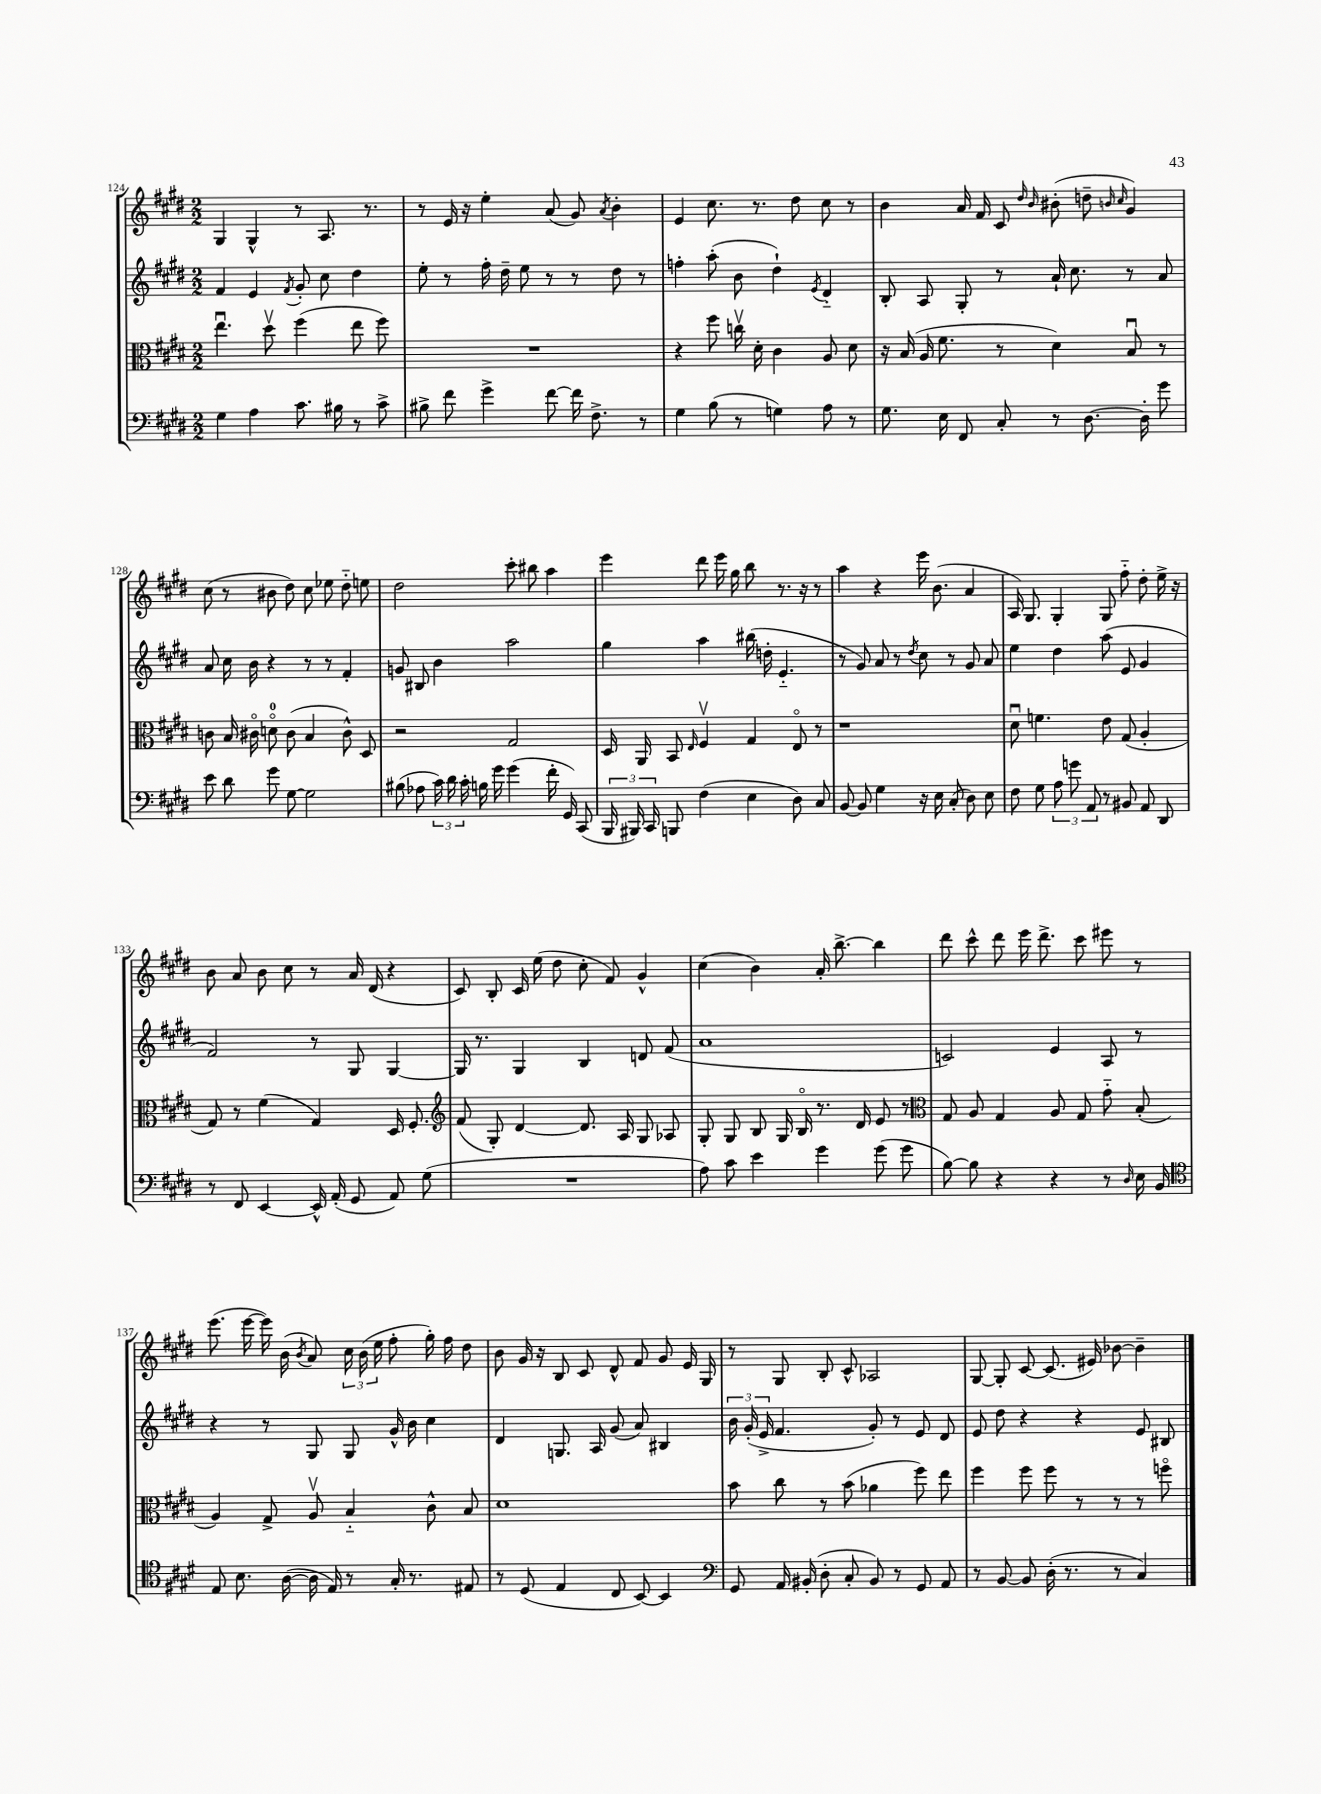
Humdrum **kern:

**kern	**kern	**kern	**kern
*part4	*part3	*part2	*part1
*staff4	*staff3	*staff2	*staff1
*clefF4	*clefC3	*clefG2	*clefG2
*k[f#c#g#d#]	*k[f#c#g#d#]	*k[f#c#g#d#]	*k[f#c#g#d#]
*M2/2	*M2/2	*M2/2	*M2/2
=124	=124	=124	=124
4G#\	4.eeu\	4f#/	4G#/
4A\	.	4e/	4G#^^/
.	8dd#v\	.	.
.	.	8qf#/	.
8.c#\	(4ff#\	8g#'/	8r
.	.	8cc#\	8.A/
16B#X\	.	.	.
8r	8ee\	4dd#\	.
.	.	.	8.r
8c#^\	8ff#\)	.	.
=125	=125	=125	=125
8B#X^\	1r	8ee'\	8r
8f#\	.	8r	16e/
.	.	.	16r
4g#^\	.	16ff#'\	4ee'\
.	.	16dd#~\	.
.	.	8ee\	.
[8f#\	.	8r	(8a/
16f#\]	.	8r	8g#/)
8.F#^\	.	.	.
.	.	.	8qa/
.	.	8dd#\	4b'\
8r	.	8r	.
=126	=126	=126	=126
4G#\	4r	4ffn'\	4e/
(8B\	8ff#\	(8aa'\	8.cc#\
8r	16ccnv\	8b\	.
.	16d#'\	.	8.r
4Gn\)	4c#\	4dd#`\)	.
.	.	.	8dd#\
.	.	8qe/	.
8A\	8A/	4d#/	8cc#\
8r	8d#\	.	8r
=127	=127	=127	=127
8.G#\	16r	8B'/	4b\
.	(16B/	.	.
.	16A/	8A/	.
16E\	8.f#\	.	.
8FF#/	.	8G#'/	16a/
.	.	.	16f#/
8C#'/	8r	8r	8c#/
.	.	.	16qqdd#/
.	.	.	16qqb/
8r	4d#\)	16a`/	(8b#X'\
.	.	8.cc#\	.
[8.D#\	.	.	8ddn~\
.	.	.	16qqbn/
.	.	.	16qqcc#/
.	8Bu/	8r	4g#/)
16D#'\]	.	.	.
8g#\	8r	8a/	.
!!LO:LB:g=z
=128	=128	=128	=128
8e\	8cn\	8a/	(8cc#\
8d#\	16B/	16cc#\	8r
.	16c#X\	16b\	.
8g#\	8dn\	4r	8b#X\
[8G#\	(8c#\	.	8dd#\)
2G#\]	4B/	8r	8cc#\
.	.	8r	8ee-X\
.	8c#^^\)	4f#'/	8dd#\
.	8D#/	.	8een\
=129	=129	=129	=129
(8B#X\	2r	8gn/	2dd#\
8A-X\	.	8B#X/	.
24c#\)	.	4b\	.
24d#\	.	.	.
24c#'\	.	.	.
16Bn\	.	.	.
16g#\	.	.	.
(4g#\	2G#/	2aa\	8ccc#'\
.	.	.	8bb#X\
16f#'\	.	.	4aa\
16GG#/)	.	.	.
(8CC#/	.	.	.
=130	=130	=130	=130
24BBB/	16D#/	4gg#\	4eee\
24BBB#X/)	.	.	.
.	16AA/	.	.
24CC#/	.	.	.
8BBBn/	8BB/	.	.
.	16qqE/	.	.
(4F#\	4F#v/	4aa\	8ddd#\
.	.	.	16eee\
.	.	.	16gg#\
4E\	4G#/	(16bb#X\	8bb\
.	.	16ddn'\	.
.	.	4.e/	8.r
8D#\)	8E/	.	.
.	.	.	16r
8C#/	8r	.	8r
=131	=131	=131	=131
[8BB/	1r	8r	4aa\
8BB/]	.	8g#/)	.
4G#\	.	8a/	4r
.	.	8r	.
.	.	8qdd#/	.
16r	.	8cc#\	16eee\
16E\	.	.	(8.b\
(8C#'/	.	8r	.
8D#\)	.	8g#/	4a/
8E\	.	8a/	.
=132	=132	=132	=132
8F#\	8d#u\	4ee\	16A/)
.	.	.	8.G#/
8G#\	4.fn\	.	.
12A\	.	4dd#\	4G#'/
12gn\	.	.	.
12AA/	.	.	.
8r	8e\	(8aa\	8G#/
8BB#X/	(8G#/	8e/	8ff#\
8AA/	4A'/	4g#/	8dd#'\
8DD#/	.	.	16ee^\
.	.	.	16r
!!LO:LB:g=z
=133	=133	=133	=133
8r	8G#/)	2f#/)	8b\
8FF#/	8r	.	8a/
[4EE/	(4f#\	.	8b\
.	.	.	8cc#\
16EE^^/]	4G#/)	8r	8r
(16AA'/	.	.	.
8GG#/	.	8G#/	16a/
.	.	.	(16d#/
8AA/)	16D#/	[4G#/	4r
.	8.F#'/	.	.
(8G#\	.	.	.
=134	=134	=134	=134
*	*clefG2	*	*
1r	(8f#/	16G#/]	8c#/)
.	.	8.r	.
.	8G#'/)	.	8B'/
.	[4d#/	4G#/	16c#/
.	.	.	(16ee\
.	.	.	8dd#\
.	8.d#/]	4B/	8cc#'\
.	.	.	8f#/)
.	16A/	.	.
.	8G#/	8dn/	4g#^^/
.	8A-X/	(8f#/	.
=135	=135	=135	=135
8A\)	8G#'/	1a	(4cc#\
8c#\	8G#/	.	.
4e\	8B/	.	4b\)
.	16G#/	.	.
.	16B/	.	.
4g#\	8.r	.	16a'/
.	.	.	[8.bb^\
.	16d#/	.	.
(8g#\	8e/	.	4bb\]
8g#\	8r	.	.
=136	=136	=136	=136
*	*clefC3	*	*
[8B\)	8G#/	2cn/)	8ddd#\
8B\]	8A/	.	8ccc#^^\
4r	4G#/	.	8ddd#\
.	.	.	16eee\
.	.	.	8.ddd#^\
4r	8A/	4e/	.
.	8G#/	.	8ccc#\
8r	8g#\	8A/	8eee#X\
16qqD#/	.	.	.
16E\	(8B'/	8r	8r
16BB/	.	.	.
!!LO:LB:g=z
=137	=137	=137	=137
*clefC4	*	*	*
8E/	4A/)	4r	(8.eee\
8.B\	.	.	.
.	.	.	[16eee\
.	8G#^/	8r	16eee\])
([16A\	.	.	(16b\
.	.	.	8qb/
16A\]	8Av/	8G#/	8a/)
16E/)	.	.	.
8r	4B/	8G#/	24cc#\
.	.	.	(24b\
.	.	.	24ee\
16G#'/	.	16g#^^/	8ff#'\
8.r	.	16b\	.
.	8c#^^\	4cc#\	16gg#'\)
.	.	.	16ff#\
8E#X/	8B/	.	8dd#\
=138	=138	=138	=138
8r	1d#	4d#/	8b\
(8D#/	.	.	16g#/
.	.	.	16r
4E/	.	8.Gn/	8B/
.	.	.	8c#/
.	.	16A/	.
8C#/	.	(8g#/	8d#^^/
[8BB/)	.	8a/)	8f#/
4BB/]	.	4B#X/	8g#/
.	.	.	16e/
.	.	.	16G#/
=139	=139	=139	=139
*clefF4	*	*	*
8GG#/	8b\	24b\	8r
.	.	(24g#'/	.
.	.	24e^/	.
16AA/	8cc#\	4.f#/	8G#/
(16BB#X'/	.	.	.
8D#'\	8r	.	8B'/
8C#'/	(8b\	.	8c#^^/
8BB#/)	4a-X\	8g#'/)	2A-X/
8r	.	8r	.
8GG#/	8ff#\)	8e/	.
8AA/	8ee\	8d#/	.
=140	=140	=140	=140
8r	4ff#\	8e/	[8G#/
[8BB/	.	8dd#\	8G#'/]
8BB/]	8ff#\	4r	[8c#/
(16D#'\	8ff#\	.	(8.c#/]
8.r	.	.	.
.	8r	4r	.
.	.	.	16e#X/)
8r	8r	.	[8b-X\
4C#/)	8r	8e/	4b-~\]
.	8ffn\	8B#X/	.
==	==	==	==
*-	*-	*-	*-
